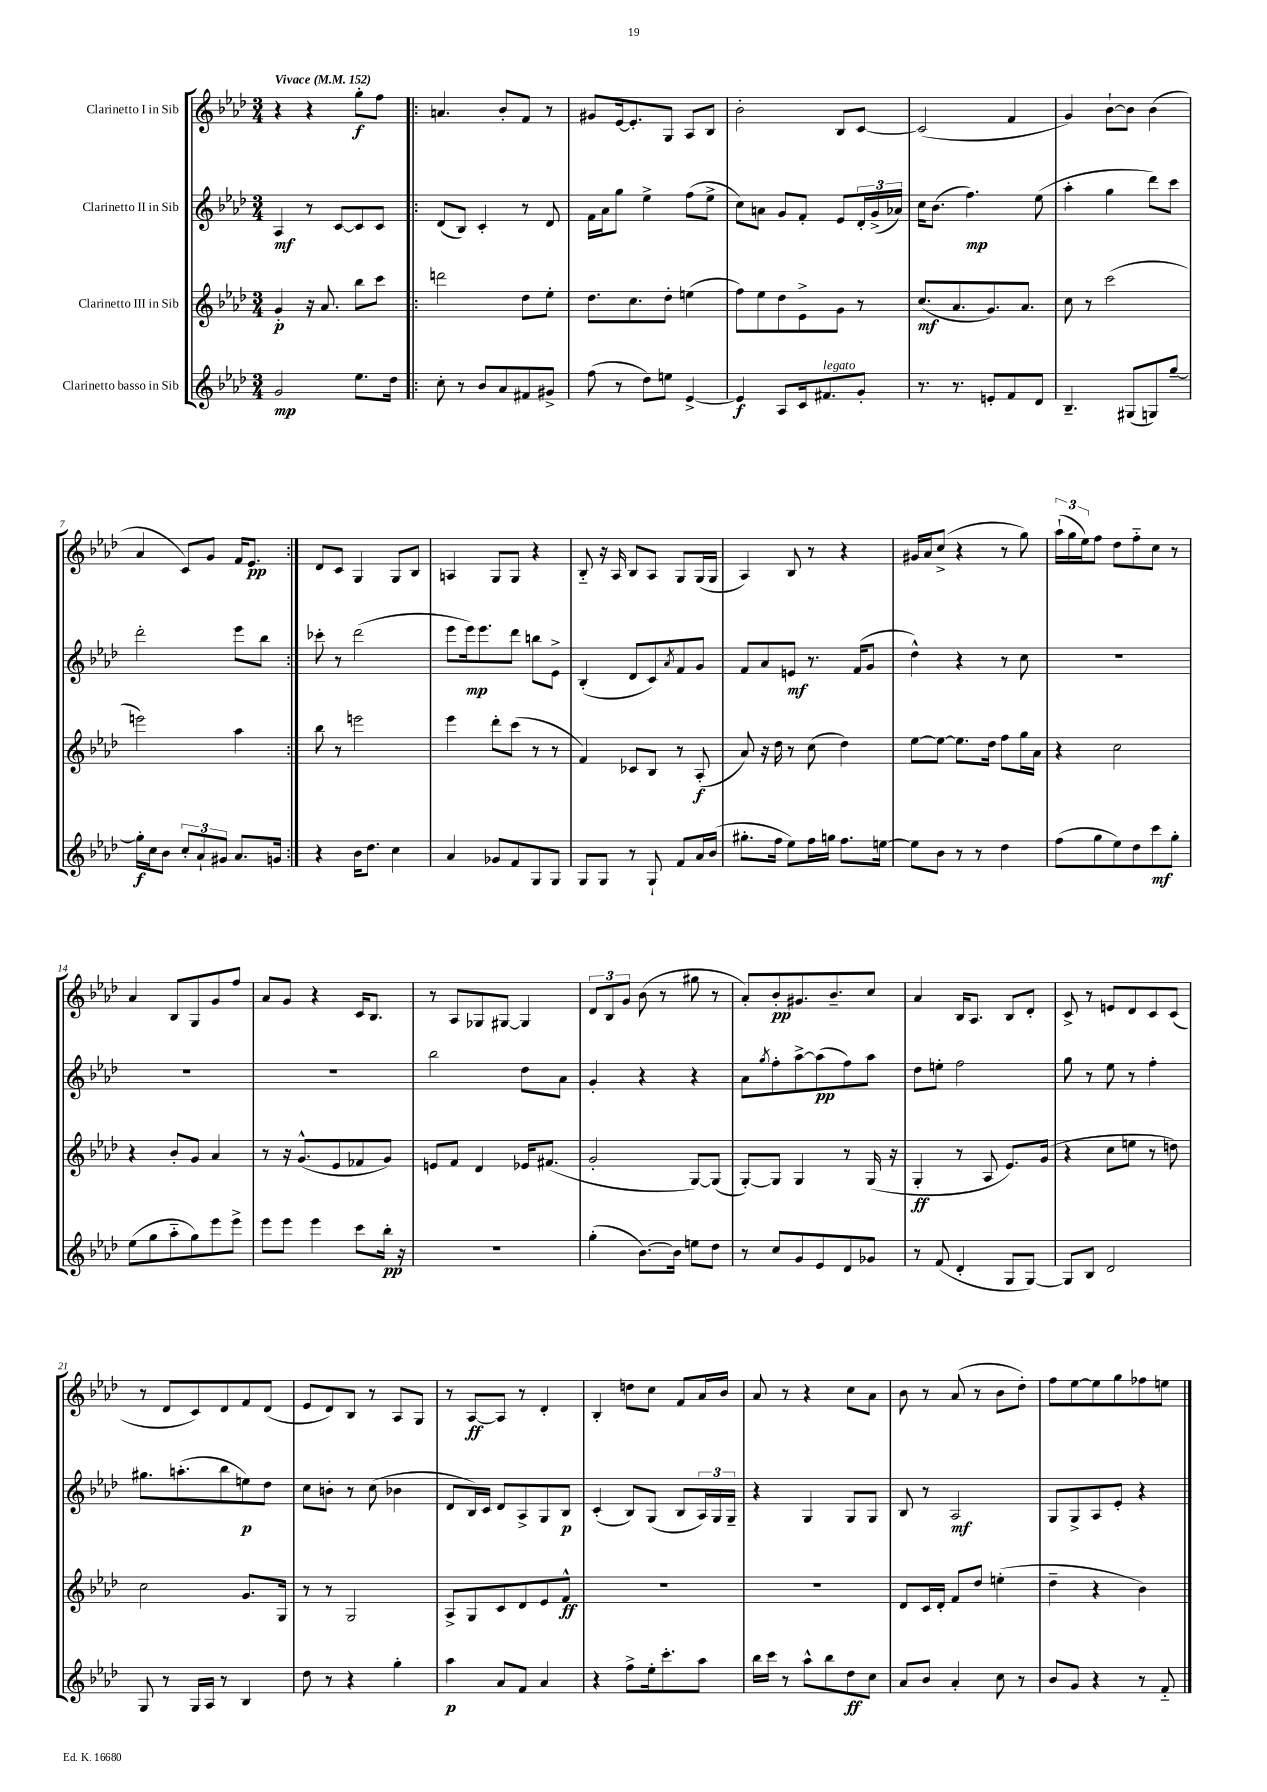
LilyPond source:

<<
\new StaffGroup <<
\new Staff = "s0" \with { instrumentName = "Clarinetto I in Sib" } {
    \clef treble \key aes \major \numericTimeSignature \time 3/4 \tempo "Vivace" 4 = 152
    r4 r4 g''8-.\f f''8 |
    \repeat volta 2 { a'4. bes'8-. f'8 r8 |
    gis'8 ees'16~ ees'8.-. g8 aes8 bes8 |
    bes'2-. bes8 c'8~ |
    c'2( f'4 |
    g'4) bes'8~-! bes'8 bes'4( |
    aes'4 c'8) g'8 f'16 ees'8.\pp | }
    des'8 c'8 g4 g8 bes8 |
    a4 g8 g8 r4 |
    bes8-_ r16 aes16 bes8 aes8 g8 g16( g16 |
    aes4) bes8 r8 r4 |
    gis'16 aes'16 c''8->( r4 r8 g''8) |
    \tuplet 3/2 { aes''16-!( g''16 ees''16) } f''8 des''8 f''8-_ c''8 r8 |
    aes'4 bes8 g8 g'8 f''8 |
    aes'8 g'8 r4 c'16 bes8. |
    r8 aes8 ges8 gis8~ gis4 |
    \tuplet 3/2 { des'8 bes8 g'8 } bes'8( r8 gis''8 r8 |
    aes'8-.) bes'8-.\pp gis'8. bes'8.-- c''8 |
    aes'4 bes16 aes8. bes8 des'8-. |
    c'8-> r8 e'8 des'8 c'8 c'8( |
    r8 des'8 c'8) des'8 f'8 des'8( |
    ees'8 des'8) bes8 r8 aes8 g8 |
    r8 aes8~\ff aes8 r8 des'4-. |
    bes4-. d''8 c''8 f'8 aes'16 bes'16 |
    aes'8 r8 r4 c''8 aes'8 |
    bes'8 r8 aes'8( r8 bes'8 des''8-.) |
    f''8 ees''8~ ees''8 g''8 fes''8 e''8 \bar "|." |
}
\new Staff = "s1" \with { instrumentName = "Clarinetto II in Sib" } {
    \clef treble \key aes \major \numericTimeSignature \time 3/4
    aes4\mf r8 c'8~ c'8 c'8 |
    \repeat volta 2 { des'8( bes8) c'4-. r8 des'8 |
    f'16 aes'16 g''8 ees''4-> f''8( ees''8-> |
    c''8) a'8 g'8 f'8-. ees'8 \tuplet 3/2 { des'16-. g'16->( aes'16) } |
    c''16 bes'8.( f''4.\mp) ees''8( |
    aes''4-. g''4 des'''8) c'''8 |
    des'''2-. ees'''8 bes''8 | }
    ces'''8-. r8 des'''2( |
    ees'''8 ees'''16\mp) ees'''8. des'''8 b''8 ees'8-> |
    bes4-.( des'8 c'8) \acciaccatura { aes'8 } f'8 g'8 |
    f'8 aes'8 e'8\mf r8. f'16( g'8 |
    des''4-^) r4 r8 c''8 |
    R2. |
    R2. |
    R2. |
    bes''2 des''8 aes'8 |
    g'4-. r4 r4 |
    aes'8 \acciaccatura { g''8 } f''8-. aes''8~-> aes''8\pp( f''8) aes''8 |
    des''8 e''8-. f''2 |
    g''8 r8 ees''8 r8 f''4-. |
    gis''8. a''8.-.( bes''8 e''8\p) des''8 |
    c''8 b'8-. r8 c''8( bes'4 |
    des'8 bes16) c'16 des'8 aes8-> g8 bes8\p |
    c'4-.( bes8) g8( bes8 \tuplet 3/2 { aes16) g16 g16-- } |
    r4 g4 g8 g8 |
    bes8 r8 aes2\mf |
    g8 g8-> aes8 ees'8-. r4 \bar "|." |
}
\new Staff = "s2" \with { instrumentName = "Clarinetto III in Sib" } {
    \clef treble \key aes \major \numericTimeSignature \time 3/4
    g'4-.\p r16 aes'8. bes''8 c'''8 |
    \repeat volta 2 { d'''2 des''8 ees''8-. |
    des''8. c''8. des''8-. e''4( |
    f''8) ees''8 des''8 ees'8-> g'8 r8 |
    c''8.\mf( aes'8. g'8.) aes'8. |
    c''8 r8 c'''2( |
    e'''2) aes''4 | }
    bes''8 r8 e'''2 |
    ees'''4 des'''8-. c'''8( r8 r8 |
    f'4) ces'8 bes8 r8 aes8-.\f( |
    aes'8) r16 des''16 r8 c''8( des''4) |
    ees''8~ ees''8~ ees''8. des''16 f''8 g''16 aes'16 |
    r4 c''2 |
    r4 bes'8-. g'8 aes'4 |
    r8 r16 g'8.-^( ees'8 fes'8 g'8) |
    e'8 f'8 des'4 ees'16 fis'8.( |
    g'2-. g8~) g8( |
    g8~-.) g8 g4 r8 g16( r16 |
    g4-.\ff r8 aes8 ees'8.) g'16( |
    r4 c''8 e''8 r8 d''8) |
    c''2 g'8. g16 |
    r8 r8 g2 |
    aes8-> g8 c'8 des'8 ees'8 f'8-^\ff |
    R2. |
    R2. |
    des'8 c'16 des'16-. f'8 des''8 e''4-.( |
    des''4-- r4 bes'4) \bar "|." |
}
\new Staff = "s3" \with { instrumentName = "Clarinetto basso in Sib" } {
    \clef treble \key aes \major \numericTimeSignature \time 3/4
    g'2\mp ees''8. des''16 |
    \repeat volta 2 { c''8-. r8 bes'8 aes'8 fis'8 gis'8-> |
    f''8( r8 des''8) e''8 ees'4~-> |
    ees'4\f aes8 c'16 fis'8.^\markup { \italic "legato" } g'8-. |
    r8. r8. e'8-. f'8 des'8 |
    bes4.-- gis8( g8) g''8~-- |
    g''16-.\f c''16 bes'8 \tuplet 3/2 { c''8-. aes'8-! gis'8 } aes'8. g'16 | }
    r4 bes'16 des''8. c''4 |
    aes'4 ges'8 f'8 g8 g8 |
    g8 g8 r8 g8-! f'8 aes'16 bes'16( |
    gis''8.-. f''16 ees''8) f''16 g''16 f''8. e''16~ |
    e''8 bes'8 r8 r8 des''4 |
    f''8( g''8 ees''8) des''8 c'''8\mf g''8-. |
    ees''8( g''8 aes''8-_ g''8) ees'''8 ees'''8-> |
    ees'''8 ees'''8 ees'''4 c'''8 bes''16-.\pp r16 |
    R2. |
    g''4-.( bes'8.~) bes'16 e''8 des''8 |
    r8 c''8 g'8 ees'8 des'8 ges'8 |
    r8 f'8( des'4-. g8 g8~) |
    g8 bes8 des'2 |
    g8 r8 g16 aes16 r8 bes4 |
    des''8 r8 r4 g''4-. |
    aes''4\p aes'8 f'8 aes'4 |
    r4 f''8-> ees''16-. c'''8.-. aes''8 |
    bes''16 c'''16 r8 aes''8-^ bes''8 des''8\ff c''8 |
    aes'8 bes'8 aes'4-. c''8 r8 |
    bes'8 g'8 r4 r8 f'8-_ \bar "|." |
}
>>
>>
